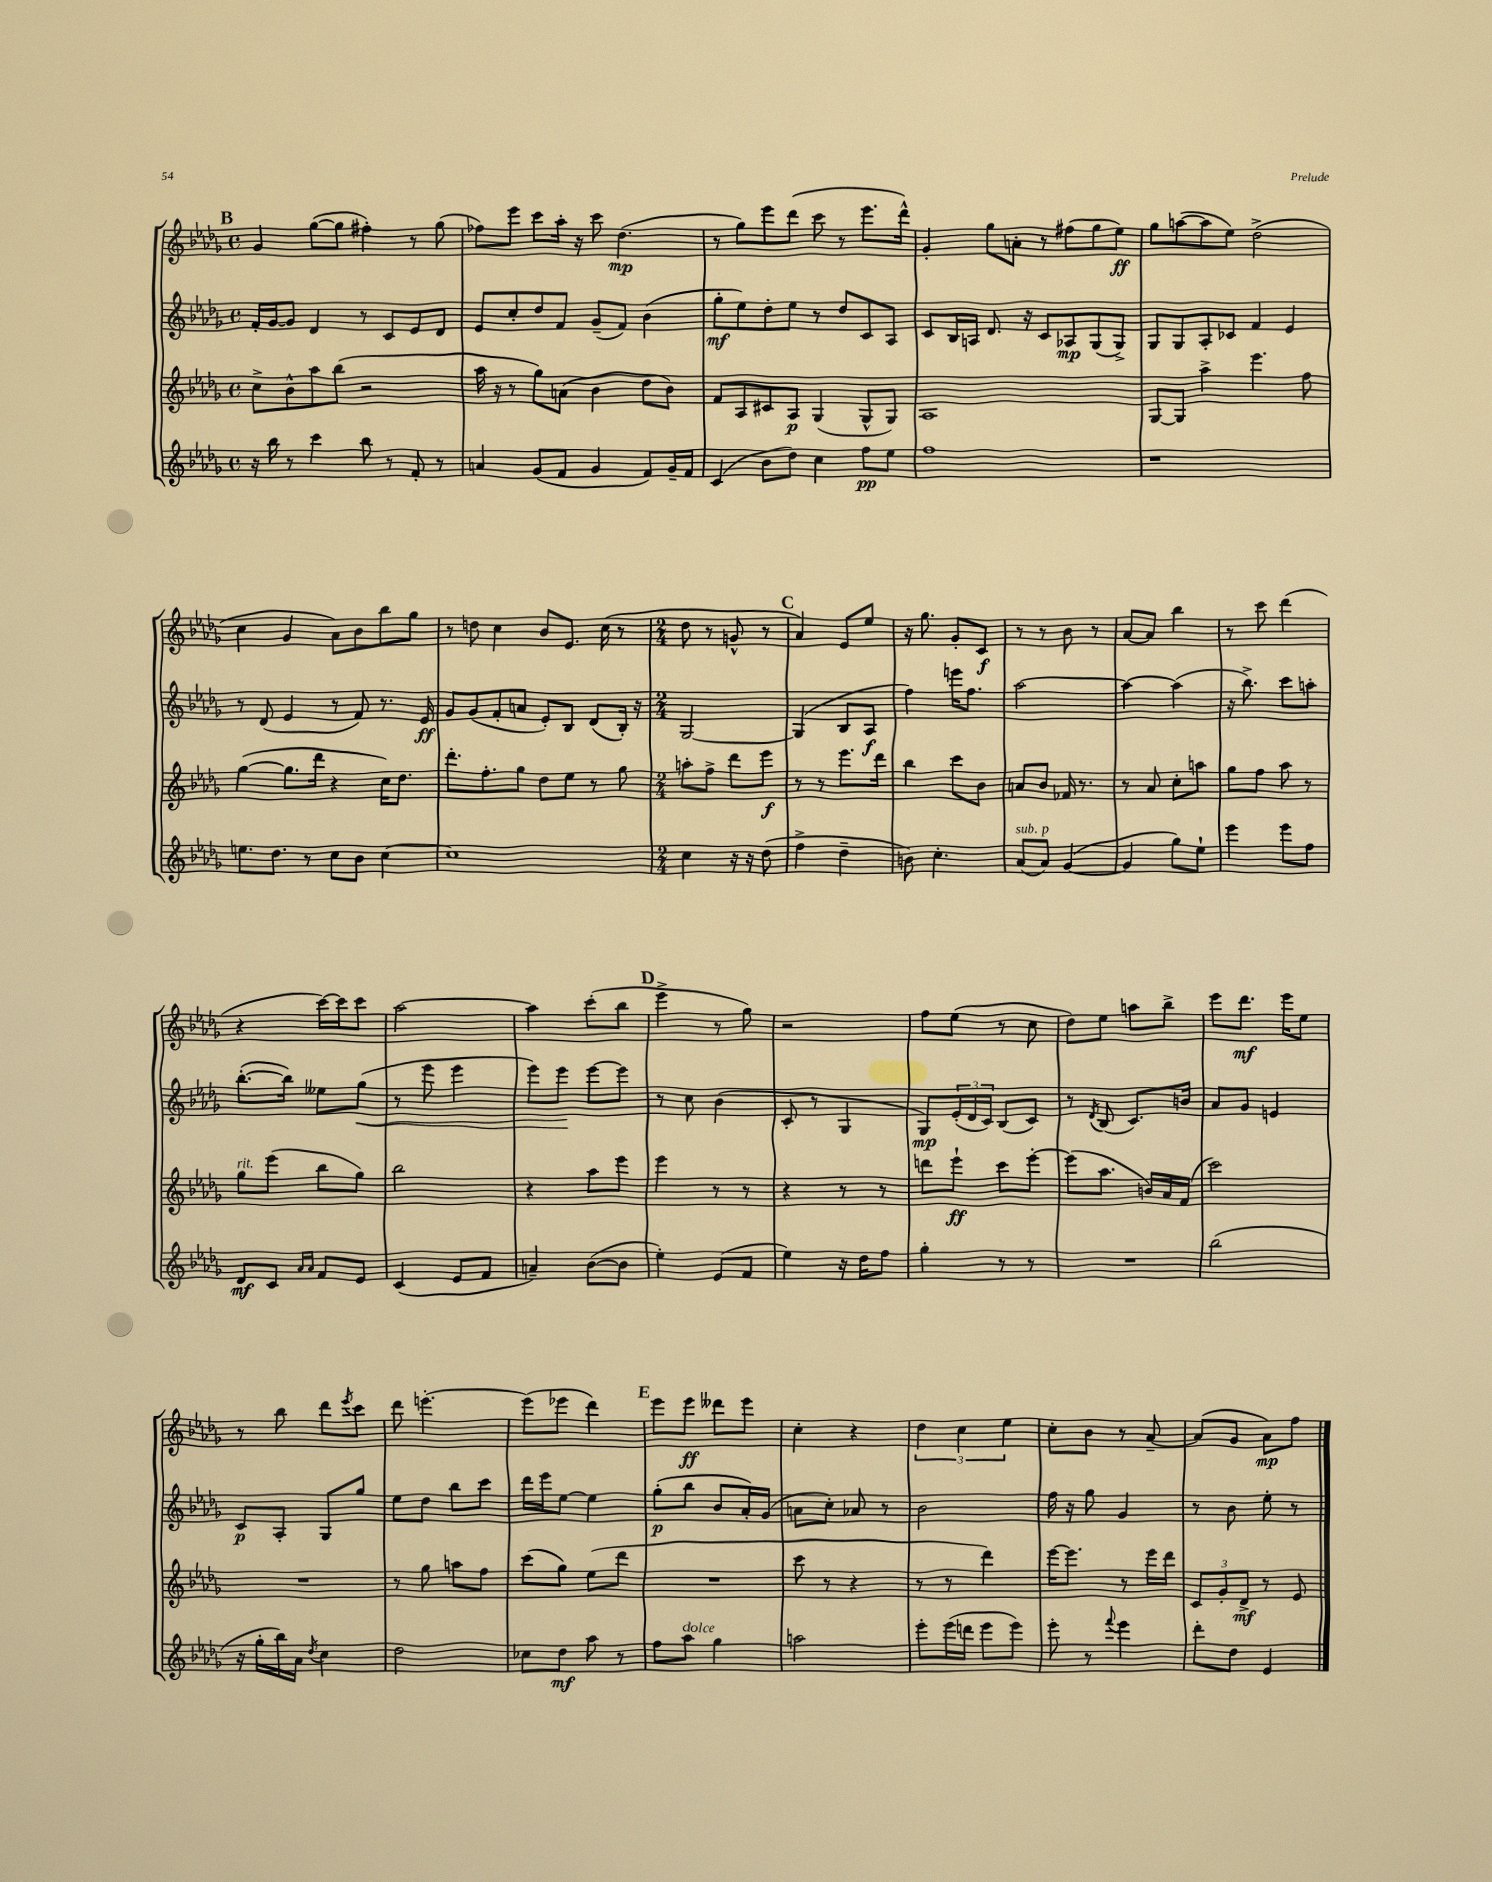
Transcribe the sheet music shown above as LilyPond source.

<<
\new StaffGroup <<
\new Staff = "s0" {
    \clef treble \key des \major \defaultTimeSignature \time 4/4
    \mark \markup { \bold "B" } ges'4 ges''8~( ges''8 fis''4-.) r8 ges''8( |
    fes''8) ees'''8 c'''8 aes''16-. r16 c'''8 des''4.\mp( |
    r8 ges''8) ees'''8 des'''8( c'''8 r8 ees'''8. des'''16-^) |
    ges'4-. ges''8 a'8-. r8 fis''8( ges''8 ees''8\ff) |
    ges''8 a''8~( a''8 ees''8) des''2->( |
    c''4 ges'4 aes'8) bes'8 bes''8 ges''8 |
    r8 d''8 c''4 bes'8 ees'8. c''16( r8 |
    \numericTimeSignature \time 2/4 des''8 r8 g'8-^ r8 |
    \mark \markup { \bold "C" } aes'4) ees'8 ees''8 |
    r16 ges''8. ges'8-. c'8\f |
    r8 r8 bes'8 r8 |
    aes'8~ aes'8 bes''4 |
    r8 c'''8 des'''4( |
    r4 c'''16~) c'''16 c'''8 |
    aes''2~ |
    aes''4 c'''8-.( bes''8 |
    \mark \markup { \bold "D" } ees'''4-> r8 ges''8) |
    r2 |
    f''8 ees''8( r8 c''8 |
    des''8) ees''8 a''8 bes''8-> |
    ees'''8 des'''8.\mf ees'''16 ees''8 |
    r8 bes''8 des'''8 \acciaccatura { ees'''8 } c'''8 |
    des'''8 e'''4.~-. |
    e'''8( ees'''8 des'''4) |
    \mark \markup { \bold "E" } ees'''8 ees'''8\ff deses'''8 ees'''8 |
    c''4-. r4 |
    \tuplet 3/2 { des''4 c''4 ees''4 } |
    c''8-. bes'8 r8 aes'8~-- |
    aes'8( ges'8 aes'8\mp) f''8 \bar "|." |
}
\new Staff = "s1" {
    \clef treble \key des \major \defaultTimeSignature \time 4/4
    \mark \markup { \bold "B" } f'16-. ges'16~ ges'8 des'4 r8 c'8 ees'8 des'8 |
    ees'8 c''8-. des''8 f'8 ges'8--( f'8) bes'4( |
    ges''8-.\mf ees''8) des''8-. ees''8 r8 des''8 c'8 aes8 |
    c'8 bes16 a16 des'8. r16 c'8 aes8\mp ges8( ges8->) |
    ges8 ges8 aes8-. ces'8 f'4 ees'4 |
    r8 des'8( ees'4 r8 f'8) r8. ees'16\ff |
    ges'8 ges'8( f'8-. a'8 ees'8-.) bes8 des'8( bes16-.) r16 |
    \numericTimeSignature \time 2/4 ges2~ |
    \mark \markup { \bold "C" } ges4( bes8 aes8\f |
    f''4) e'''16 f''8. |
    aes''2~ |
    aes''4~ aes''4( |
    r16 bes''8.->) c'''8 a''8-. |
    bes''8.~-.( bes''16) eeses''8 ges''8\<( |
    r8 ees'''8 ees'''4 |
    ees'''8) ees'''8\! ees'''8~ ees'''8 |
    \mark \markup { \bold "D" } r8 c''8 bes'4( |
    c'8-. r8 ges4 |
    ges8\mp) \tuplet 3/2 { ees'16-.( des'16 c'16) } bes8( c'8) |
    r8 \acciaccatura { des'8 } bes8( c'8.) b'16 |
    aes'8 ges'8 e'4 |
    c'8\p aes8-. ges8 ges''8 |
    ees''8 des''8 bes''8 c'''8 |
    des'''16 ees'''16 ees''8~ ees''4 |
    \mark \markup { \bold "E" } ges''8-.\p( bes''8 bes'8 aes'16-.) ges'16( |
    a'8 c''8-.) aes'8 r8 |
    bes'2 |
    f''16 r16 ges''8 ges'4 |
    r8 bes'8 ees''8-. r8 \bar "|." |
}
\new Staff = "s2" {
    \clef treble \key des \major \defaultTimeSignature \time 4/4
    \mark \markup { \bold "B" } c''8-> bes'8-^ aes''8 bes''8( r2 |
    aes''16 r16 r8 ges''8) a'8( bes'4 des''8 bes'8) |
    f'8 aes8 cis'8 aes8\p ges4( ges8-^ ges8) |
    aes1 |
    ges8~ ges8 aes''4-> ees'''4. f''8 |
    ges''4~( ges''8. des'''16 r4 c''16) des''8. |
    des'''8.-. f''8.-. ges''8 des''8 ees''8 r8 ges''8 |
    \numericTimeSignature \time 2/4 a''8-. f''8-> des'''8 ees'''8\f |
    \mark \markup { \bold "C" } r8 r8 ees'''8. des'''16 |
    bes''4 c'''8 bes'8 |
    a'8 bes'8 fes'16 r8. |
    r8 aes'8 c''8-. a''8 |
    ges''8 f''8 aes''8 r8 |
    ges''8^\markup { \italic "rit." } ees'''8( bes''8 ges''8) |
    bes''2 |
    r4 aes''8 ees'''8 |
    \mark \markup { \bold "D" } ees'''4 r8 r8 |
    r4 r8 r8 |
    d'''8 ees'''8-!\ff c'''8 ees'''8~-. |
    ees'''8( aes''8. b'16) aes'16 f'16( |
    c'''2) |
    R2 |
    r8 ges''8 a''8 f''8 |
    c'''8( ges''8) ees''8( des'''8 |
    \mark \markup { \bold "E" } R2 |
    c'''8 r8 r4 |
    r8 r8 des'''4) |
    ees'''16~ ees'''8. r8 ees'''16 des'''16 |
    \tuplet 3/2 { c'8 ges'8-. des'8->\mf } r8 ees'8 \bar "|." |
}
\new Staff = "s3" {
    \clef treble \key des \major \defaultTimeSignature \time 4/4
    \mark \markup { \bold "B" } r16 bes''16 r8 c'''4 bes''8 r8 f'8-. r8 |
    a'4 ges'8( f'8 ges'4 f'8) ges'16-- f'16 |
    c'4( bes'8 des''8) c''4 f''8\pp ees''8 |
    f''1 |
    r1 |
    e''8. des''8. r8 c''8 bes'8 c''4~ |
    c''1 |
    \numericTimeSignature \time 2/4 c''4 r16 r16 des''8( |
    \mark \markup { \bold "C" } f''4-> des''4-- |
    b'8) c''4.-. |
    aes'8^\markup { \italic "sub. p" }( aes'8) ges'4~( |
    ges'4 ges''8) ees''8-! |
    ees'''4 ees'''8 f''8 |
    des'8\mf c'8 \grace { aes'16 aes'16 } f'8 ees'8 |
    c'4( ees'8 f'8 |
    a'4--) bes'8~( bes'8 |
    \mark \markup { \bold "D" } ees''4-.) ees'8( f'8 |
    ees''4) r16 des''16 f''8 |
    ges''4-. r8 r8 |
    R2 |
    bes''2( |
    r16 ges''16-. bes''16) aes'16 \acciaccatura { des''8 } c''4 |
    des''2 |
    ces''8 des''8\mf aes''8 r8 |
    \mark \markup { \bold "E" } f''8 aes''8^\markup { \italic "dolce" } ges''4 |
    a''2 |
    ees'''8-. ees'''16( d'''16 ees'''8 ees'''8) |
    ees'''8-. r8 \appoggiatura { f'''8 } ees'''4 |
    des'''8-. des''8 ees'4 \bar "|." |
}
>>
>>
\layout { \context { \Score \remove "Bar_number_engraver" } }
